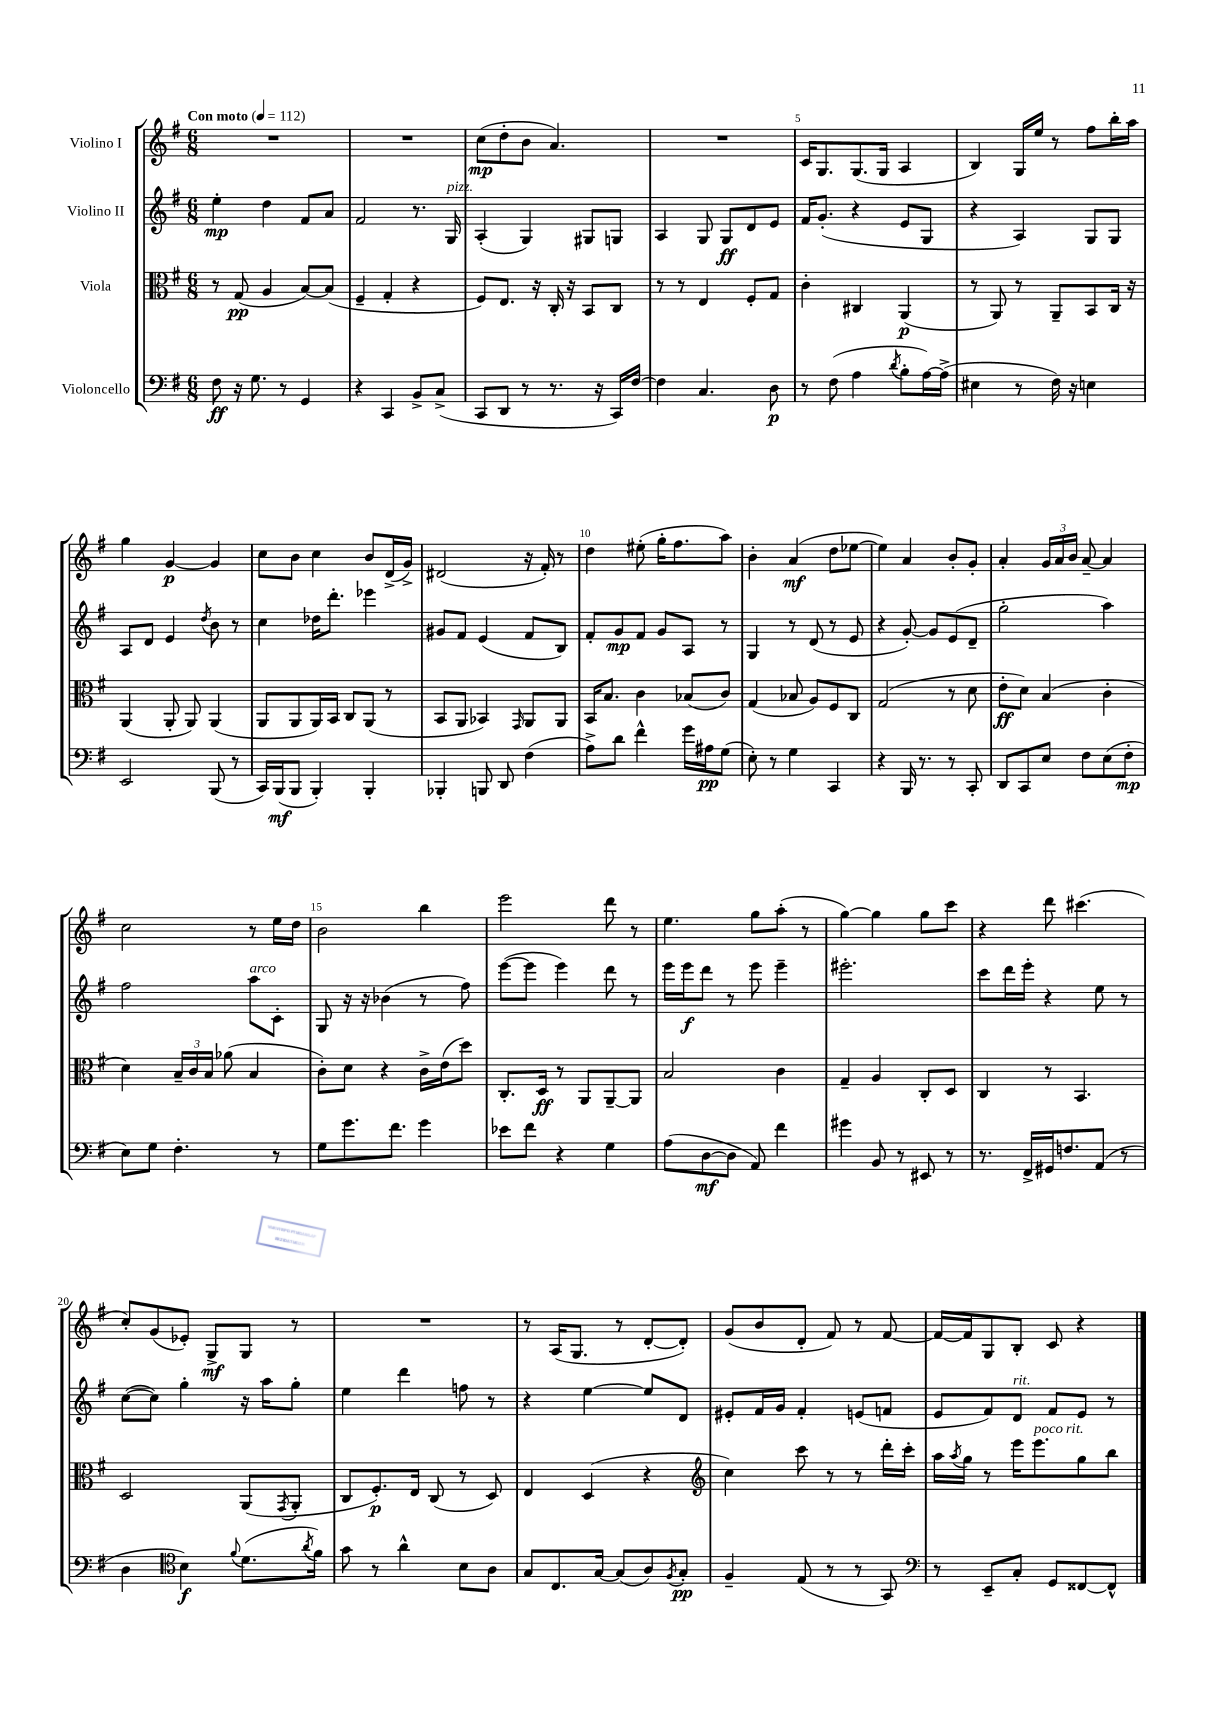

**kern	**kern	**kern	**kern
*staff4	*staff3	*staff2	*staff1
*clefF4	*clefC3	*clefG2	*clefG2
*k[f#]	*k[f#]	*k[f#]	*k[f#]
*M6/8	*M6/8	*M6/8	*M6/8
*MM112	*MM112	*MM112	*MM112
8F#	8r	4ee'	2.r
16r	(8G	.	.
8.G	.	.	.
.	4A	4dd	.
8r	.	.	.
4GG	[8B)	8f#	.
.	(8B]	8a	.
=	=	=	=
4r	4F#~	2f#	2.r
4CC	4G'	.	.
8BB^	4r	8.r	.
(8C^	.	.	.
.	.	16G	.
=	=	=	=
8CC	8F#)	(4A'	(8cc
8DD	8.E	.	8dd'
8r	.	4G)	8b
.	16r	.	.
8.r	16C'	.	4.a)
.	16r	.	.
.	8BB	8G#	.
16r	.	.	.
16CC)	8C	8G	.
[16F#	.	.	.
=	=	=	=
4F#]	8r	4A	2.r
.	8r	.	.
4.C	4E	8G	.
.	.	8G	.
.	8F#'	8d	.
8D	8G	8e	.
=	=	=	=
8r	4c'	16f#	16c
.	.	(8.g'	8.G
(8F#	.	.	.
4A	4C#	4r	(8.G
.	.	.	16G
8qd	.	.	.
8B'	(4AA	8e	4A
[16A)	.	8G	.
(16A^]	.	.	.
=	=	=	=
4E#	8r	4r	4B)
.	8AA)	.	.
8r	8r	4A)	16G
.	.	.	16ee
16F#)	8AA~	.	8r
16r	.	.	.
4E	8BB	8G	8ff#
.	16C	8G	16bb'
.	16r	.	16aa
=	=	=	=
2EE	(4AA	8A	4gg
.	.	8d	.
.	8AA'	4e	[4g
.	8AA)	.	.
.	.	8qdd	.
(8BBB	(4AA	8b	4g]
8r	.	8r	.
=	=	=	=
16CC)	8AA	4cc	8cc
(16BBB	.	.	.
8BBB	8AA	.	8b
4BBB')	16AA)	16dd-	4cc
.	16BB	8.ddd'	.
.	8C	.	.
4BBB'	(8AA	4eee-	8b
.	8r	.	(16d^
.	.	.	16g^)
=	=	=	=
4BBB-'	8BB	8g#	(2d#
.	8AA	8f#	.
8BBB	4BB-)	(4e	.
8DD	.	.	.
.	16qqGG	.	.
(4F#	8AA	8f#	16r
.	.	.	16f#')
.	8AA	8B)	8r
=	=	=	=
8A^)	16BB	8f#'	4dd
.	8.B	.	.
8d	.	8g	.
4f#^^	4c	8f#	(8ee#'
.	.	8g	16gg'
.	.	.	8.ff#
16g	(8B-	8A	.
16A#	.	.	.
(8G	8c)	8r	8aa)
=	=	=	=
8E')	(4G	4G	4b'
8r	.	.	.
4G	8B-	8r	(4a
.	8A)	(8d	.
4CC	8F#	8r	8dd
.	8C	8e	[8ee-
=	=	=	=
4r	(2G	4r	4ee-])
16BBB	.	[8g')	4a
8.r	.	.	.
.	.	8g]	.
8r	8r	(8e	8b'
8CC'	8d	8d~	8g'
=	=	=	=
8DD	8e'	2gg'	4a'
8CC	8d)	.	.
8E	(4B	.	24g
.	.	.	24a
.	.	.	24b
8F#	.	.	[8a~
(8E	4c'	4aa)	4a]
8F#'	.	.	.
=	=	=	=
8E)	4d)	2ff#	2cc
8G	.	.	.
4.F#'	24B~	.	.
.	24c	.	.
.	24B	.	.
.	(8a-	.	.
.	4B	8aa	8r
8r	.	8c'	16ee
.	.	.	16dd
=	=	=	=
8G	8c')	8G	2b
8.g	8d	16r	.
.	.	16r	.
.	4r	(4b-	.
8.f#	.	.	.
4g	16c^	8r	4bb
.	(16e	.	.
.	8dd)	8ff#)	.
=	=	=	=
8e-	8.C'	([8eee	2eee
8f#	.	8eee]	.
.	16D	.	.
4r	8r	4eee)	.
.	8AA	.	.
4G	[8AA~	8ddd	8ddd
.	8AA]	8r	8r
=	=	=	=
(8A	2B	16eee	4.ee
.	.	16eee	.
[8D	.	8ddd	.
8D]	.	8r	.
8AA)	.	8eee	8gg
4f#	4c	4eee~	(8aa'
.	.	.	8r
=	=	=	=
4g#	4G~	2.eee#'	[4gg)
8BB	4A	.	4gg]
8r	.	.	.
8EE#	8C'	.	8gg
8r	8D	.	8ccc
=	=	=	=
8.r	4C	8ccc	4r
.	.	16ddd	.
16FF#^	.	16eee'	.
16GG#	8r	4r	8ddd
8.F	.	.	.
.	4.BB	.	(4.ccc#
(8AA	.	8ee	.
8r	.	8r	.
=	=	=	=
4D	2D	([8cc	8cc')
.	.	8cc])	(8g
*clefC4	*	*	*
4B)	.	4gg'	8e-')
.	.	.	8G^
8qqf#	.	.	.
(8.d	(8AA	16r	8G
.	.	16aa	.
.	8qGG	.	.
.	8AA'	8gg'	8r
8qa	.	.	.
16f#)	.	.	.
=	=	=	=
8g	8C	4ee	2.r
8r	8.F#')	.	.
4a^^	.	4ddd	.
.	16E	.	.
.	(8C	.	.
8B	8r	8ff	.
8A	8D)	8r	.
=	=	=	=
8G	4E	4r	8r
8.C	.	.	(16A
.	.	.	8.G
.	(4D	[4ee	.
[16G	.	.	.
(8G]	.	.	8r
8A)	4r	8ee]	[8d'
8qF#	.	.	.
8G'	.	8d	8d'])
=	=	=	=
*	*clefG2	*	*
4F#~	4cc)	8e#'	(8g
.	.	16f#	8b
.	.	16g	.
(8E	8ccc	4f#'	8d'
8r	8r	.	8f#)
8r	8r	(8e	8r
8GG)	16ddd'	8f	[8f#
.	16ccc'	.	.
=	=	=	=
*clefF4	*	*	*
8r	16aa	8e	16f#_
.	8qaa	.	.
.	16gg	.	16f#]
8EE~	8r	8f#)	8G
8C'	16eee	8d	8B'
.	8.eee	.	.
8GG	.	8f#	8c
[8FF##	8gg	8e	4r
8FF##^^]	8bb	8r	.
==	==	==	==
*-	*-	*-	*-
